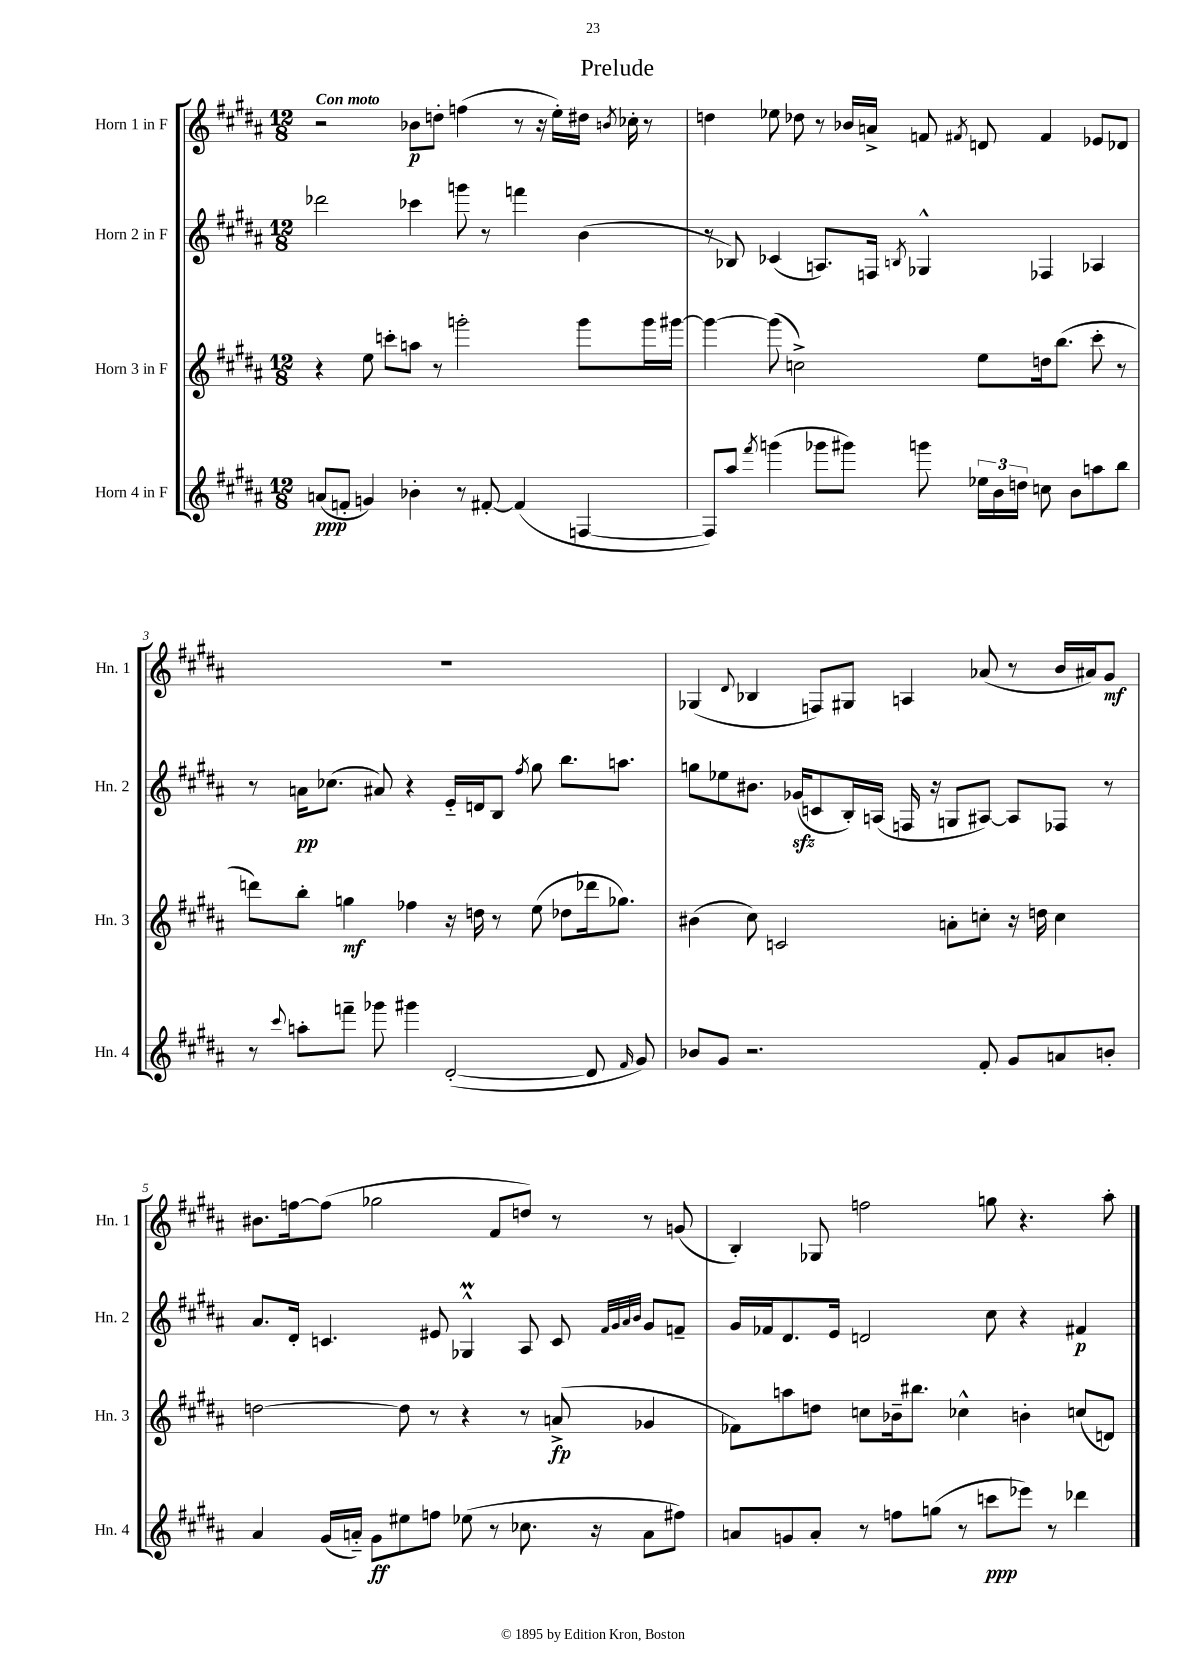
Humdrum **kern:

**kern	**kern	**kern	**kern
*staff4	*staff3	*staff2	*staff1
*clefG2	*clefG2	*clefG2	*clefG2
*k[f#c#g#d#a#]	*k[f#c#g#d#a#]	*k[f#c#g#d#a#]	*k[f#c#g#d#a#]
*M12/8	*M12/8	*M12/8	*M12/8
(8a	4r	2ddd-	2r
8f'	.	.	.
4g)	8ee	.	.
.	8ccc'	.	.
4b-'	8aa	4ccc-	8b-
.	8r	.	8dd'
8r	2ggg'	8ggg	(4ff
[8f#'	.	8r	.
(4f#]	.	4fff	8r
.	.	.	16r
.	.	.	16ee')
[4F	8ggg	(4b	16dd#
.	.	.	8qb
.	.	.	16cc-'
.	16ggg	.	8r
.	[16ggg#	.	.
=	=	=	=
8F])	4ggg#_	8r	4dd
8aa#	.	8B-)	.
8qfff#	.	.	.
(4ggg	(8ggg#]	(4c-	8ee-
.	2cc^)	.	8dd-
8ggg-	.	8.A)	8r
8ggg#)	.	.	16b-
.	.	16F	16a^
.	.	8qB	.
8ggg	.	4G-^^	8f
.	.	.	8qf#
24ee-	8ee	.	8d
24b	.	.	.
24dd	.	.	.
8cc	16dd	4F-	4f#
.	(8.bb	.	.
8b	.	.	.
8aa	8ccc#'	4A-	8e-
8bb	8r	.	8d-
=	=	=	=
8r	8ddd)	8r	1.r
8qqccc#	.	.	.
8aa'	8bb'	16a	.
.	.	(8.cc-	.
8fff~	4gg	.	.
8ggg-	.	8a#)	.
4ggg#	4ff-	4r	.
([2d#'	16r	16e'~	.
.	16dd	16d	.
.	8r	8B	.
.	.	8qff#	.
.	(8ee	8gg#	.
.	8dd-	8.bb	.
8d#]	16ddd-	.	.
.	8.gg-)	8.aa	.
16qqf#	.	.	.
8g#)	.	.	.
=	=	=	=
8b-	(4b#	8gg	(4G-
8g#	.	8ee-	.
.	.	.	8qqd#
2.r	8cc#)	8.b#	4B-
.	2c	.	.
.	.	(16g-	.
.	.	8c	8F)
.	.	16B')	8G#
.	.	(16A	.
.	.	16F	4A
.	.	16r	.
.	8a'	8G	.
8f#'	8cc'	[8A#)	(8a-
8g#	16r	8A#]	8r
.	16dd	.	.
8a	4cc	8F-	16b
.	.	.	16a#)
8b'	.	8r	8g#
=	=	=	=
4a#	[2dd	8.a#	8.b#
.	.	16d#'	[16ff
(16g#	.	4.c	(8ff]
16a'~)	.	.	.
8g#	.	.	2gg-
8ee#	8dd]	.	.
8ff	8r	8e#	.
(8ee-	4r	4G-^^	.
8r	.	.	8f#
8.cc-	8r	8A#	8dd)
.	(8a^	8c	8r
16r	.	.	.
.	.	32qqf#	.
.	.	32qqg#	.
.	.	32qqa#	.
.	.	32qqb	.
8a	4g-	8g#	8r
8ff#)	.	8f~	(8g
=	=	=	=
8a	8f-)	16g#	4B')
.	.	16f-	.
8g	8aa	8.d#	.
8a'	8dd	.	8G-
.	.	16e	.
8r	8cc	2d	2ff
8ff	16b-~	.	.
.	8.bb#	.	.
(8gg	.	.	.
8r	4cc-^^	.	.
8ccc	.	8cc#	8gg
8eee-)	4b'	4r	4.r
8r	.	.	.
4ddd-	(8cc	4f#	.
.	8d)	.	8aa#'
==	==	==	==
*-	*-	*-	*-
